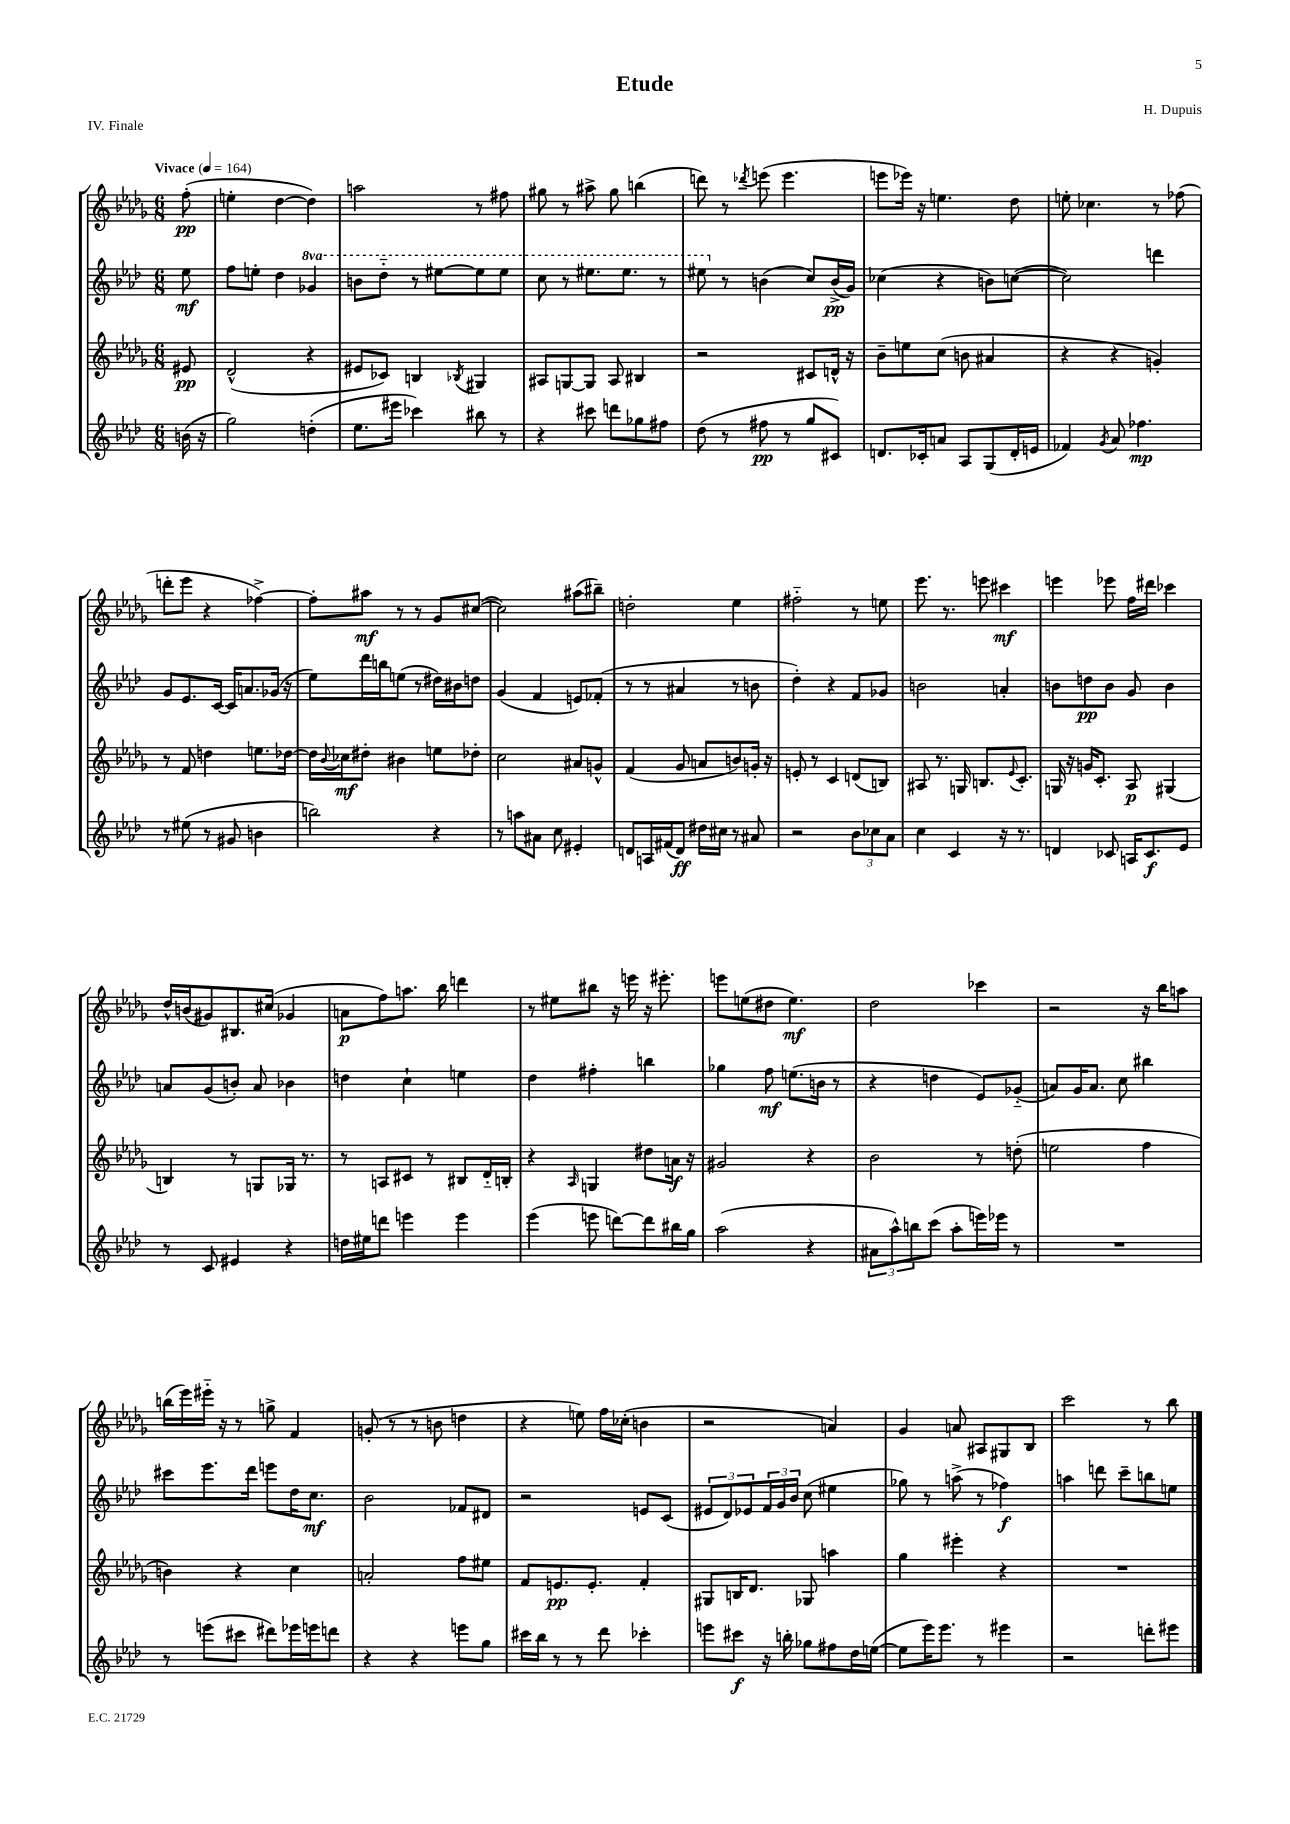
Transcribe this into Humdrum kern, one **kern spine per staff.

**kern	**dynam	**kern	**dynam	**kern	**dynam	**kern	**dynam
*part4	*part4	*part3	*part3	*part2	*part2	*part1	*part1
*staff4	*staff4	*staff3	*staff3	*staff2	*staff2	*staff1	*staff1
*clefG2	*	*clefG2	*	*clefG2	*	*clefG2	*
*k[b-e-a-d-]	*	*k[b-e-a-d-g-]	*	*k[b-e-a-d-]	*	*k[b-e-a-d-g-]	*
*M6/8	*	*M6/8	*	*M6/8	*	*M6/8	*
*MM164	*	*MM164	*	*MM164	*	*MM164	*
=	=	=	=	=	=	=	=
!	!	!	!	!	!	!LO:TX:a:B:t=Vivace	!
(16bn\	.	8e#X/	pp	8ee-\	mf	(8ff'\	pp
16r	.	.	.	.	.	.	.
=1	=1	=1	=1	=1	=1	=1	=1
2gg\)	.	(2d-^^/	.	8ff\L	.	4een'\	.
.	.	.	.	8een'\J	.	.	.
.	.	.	.	4dd-\	.	[4dd-\	.
*	*	*	*	*8va	*	*	*
(4ddn'\	.	4r	.	4gg-X/	.	4dd-\])	.
=2	=2	=2	=2	=2	=2	=2	=2
8.ee-\L	.	8e#X/L	.	8bbn\L	.	2aan\	.
.	.	8c-X/J)	.	8ddd-\J	.	.	.
16eee#X\Jk	.	.	.	.	.	.	.
4ccc-X\)	.	4Bn/	.	8r	.	.	.
.	.	.	.	[8eee#X\L	.	.	.
.	.	8qB-X/	.	.	.	.	.
8bb#X\	.	4G#X/	.	8eee#\]	.	8r	.
8r	.	.	.	8eee#\J	.	8ff#X\	.
=3	=3	=3	=3	=3	=3	=3	=3
4r	.	8A#X/L	.	8ccc\	.	8gg#X\	.
.	.	[8Gn/	.	8r	.	8r	.
8ccc#X\	.	8G/J]	.	8.eee#X\L	.	8aa#X^\	.
8dddn\L	.	8A#/	.	.	.	8gg#\	.
.	.	.	.	8.eee#\J	.	.	.
8gg-X\	.	4B#X/	.	.	.	(4bbn\	.
8ff#X\J	.	.	.	8r	.	.	.
=4	=4	=4	=4	=4	=4	=4	=4
(8dd-\	.	2r	.	8eee#X\	.	8dddn\)	.
*	*	*	*	*X8va	*	*	*
8r	.	.	.	8r	.	8r	.
.	.	.	.	.	.	8qddd-X/	.
8ff#X\	pp	.	.	(4bn\	.	(8eeen\	.
8r	.	.	.	.	.	4.eee\	.
8gg/L	.	8c#X/L	.	8cc/L)	.	.	.
8c#X/J)	.	16dn^^/Jk	.	(16b^/L	pp	.	.
.	.	16r	.	16g/JJ)	.	.	.
=5	=5	=5	=5	=5	=5	=5	=5
8.dn/L	.	8b-~\L	.	(4cc-X\	.	8eeen\L	.
.	.	8een\	.	.	.	16eee-X\Jk)	.
16c-X'/k	.	.	.	.	.	16r	.
8an/J	.	(8cc\J	.	4r	.	4.een\	.
8A-/L	.	8bn\	.	.	.	.	.
(8G/	.	4a#X/	.	8bn\L)	.	.	.
16d'/L	.	.	.	([8ccn\J	.	8dd-\	.
16en/JJ	.	.	.	.	.	.	.
=6	=6	=6	=6	=6	=6	=6	=6
4f-X/)	.	4r	.	2cc\])	.	8een'\	.
.	.	.	.	.	.	4.cc-X\	.
8qg/	.	.	.	.	.	.	.
8a-/	.	4r	.	.	.	.	.
4.ff-X\	mp	.	.	.	.	.	.
.	.	4gn'/)	.	4dddn\	.	8r	.
.	.	.	.	.	.	(8ff-X\	.
!!LO:LB:g=z
=7	=7	=7	=7	=7	=7	=7	=7
8r	.	8r	.	8g/L	.	8dddn'\L	.
(8ee#X\	.	8f/	.	8.e-/	.	8eee-\J	.
8r	.	4ddn\	.	.	.	4r	.
.	.	.	.	[16c/Jk	.	.	.
8g#X/	.	.	.	16c/KL]	.	.	.
.	.	.	.	8.an/	.	.	.
4bn\	.	8.een\L	.	.	.	[4ff-X^\)	.
.	.	.	.	(16g-X/Jk	.	.	.
.	.	[16dd-X\Jk	.	16r	.	.	.
=8	=8	=8	=8	=8	=8	=8	=8
2bbn\)	.	16dd-\LL]	.	8ee-\L)	.	8ff-'\L]	.
.	.	8qqb-/	.	.	.	.	.
.	.	16cc-X\J	mf	.	.	.	.
.	.	8dd#X'\J	.	16ddd-\L	.	8aa#X\J	mf
.	.	.	.	16bbn\J	.	.	.
.	.	4b#X\	.	(8een\J	.	8r	.
.	.	.	.	8r	.	8r	.
4r	.	8een\L	.	16dd#X\LL)	.	8g-/L	.
.	.	.	.	16b#X\J	.	.	.
.	.	8dd-X'\J	.	8ddn\J	.	([8cc#X/J	.
=9	=9	=9	=9	=9	=9	=9	=9
8r	.	2cc\	.	(4g/	.	2cc#\])	.
8aan\L	.	.	.	.	.	.	.
8a#X\J	.	.	.	4f/	.	.	.
8cc\	.	.	.	.	.	.	.
4e#X'/	.	8a#X/L	.	8en/L)	.	(8aa#X\L	.
.	.	8gn^^/J	.	(8f-X'/J	.	8bb#X~\J)	.
=10	=10	=10	=10	=10	=10	=10	=10
8dn/L	.	(4f/	.	8r	.	2ddn'\	.
16An/L	.	.	.	8r	.	.	.
(16f#X/J	.	.	.	.	.	.	.
8d/J)	ff	8g-/	.	4a#X/	.	.	.
16dd#X\LL	.	8an/L	.	.	.	.	.
16cc#X\JJ	.	.	.	.	.	.	.
8r	.	8bn/)	.	8r	.	4ee-\	.
8a#X/	.	16gn'/Jk	.	8bn\	.	.	.
.	.	16r	.	.	.	.	.
=11	=11	=11	=11	=11	=11	=11	=11
2r	.	8en'/	.	4dd-'\)	.	2ff#X\	.
.	.	8r	.	.	.	.	.
.	.	4c/	.	4r	.	.	.
12b-\L	.	(8dn/L	.	8f/L	.	8r	.
12cc-X\	.	.	.	.	.	.	.
.	.	8Bn/J)	.	8g-X/J	.	8een\	.
12a-\J	.	.	.	.	.	.	.
=12	=12	=12	=12	=12	=12	=12	=12
4cc\	.	8A#X/	.	2bn\	.	8.eee-\	.
.	.	8.r	.	.	.	.	.
.	.	.	.	.	.	8.r	.
4c/	.	.	.	.	.	.	.
.	.	16Gn/	.	.	.	.	.
.	.	8.Bn/L	.	.	.	8eeen\	.
16r	.	.	.	4an'/	.	4ccc#X\	mf
.	.	8qqe-/	.	.	.	.	.
8.r	.	8.c'/J	.	.	.	.	.
=13	=13	=13	=13	=13	=13	=13	=13
4dn/	.	16Gn/	.	8bn\L	.	4eeen\	.
.	.	16r	.	.	.	.	.
.	.	16gn/KL	.	8ddn\	pp	.	.
.	.	8.c'/J	.	.	.	.	.
8c-X/	.	.	.	8b\J	.	8eee-X\	.
16An/KL	.	8A-/	p	8g/	.	16ff\LL	.
8.c-/	f	.	.	.	.	16ddd#X\JJ	.
.	.	(4G#X/	.	4b\	.	4ccc-X\	.
8e-/J	.	.	.	.	.	.	.
!!LO:LB:g=z
=14	=14	=14	=14	=14	=14	=14	=14
8r	.	4Bn/)	.	8an/L	.	16dd-^^/LL	.
.	.	.	.	.	.	(16bn/J	.
8c/	.	.	.	(8g/	.	8g#X/)	.
4e#X/	.	8r	.	8bn'/J)	.	8.B#X/	.
.	.	8Gn/L	.	8a/	.	.	.
.	.	.	.	.	.	(16cc#X/Jk	.
4r	.	16G-X/Jk	.	4b-X\	.	4g-X/	.
.	.	8.r	.	.	.	.	.
=15	=15	=15	=15	=15	=15	=15	=15
16ddn\LL	.	8r	.	4ddn\	.	8an\L	p
16ee#X\J	.	.	.	.	.	.	.
8dddn\J	.	8An/L	.	.	.	8ff\)	.
4eeen\	.	8c#X/J	.	4cc`\	.	8.aan\J	.
.	.	8r	.	.	.	.	.
.	.	.	.	.	.	16bb-\	.
4eee\	.	8B#X/L	.	4een\	.	4dddn\	.
.	.	16d-/L	.	.	.	.	.
.	.	16Bn'/JJ	.	.	.	.	.
=16	=16	=16	=16	=16	=16	=16	=16
(4eee-\	.	4r	.	4dd-\	.	8r	.
.	.	.	.	.	.	8ee#X\L	.
.	.	16qqA-/	.	.	.	.	.
8eeen\	.	4Gn/	.	4ff#X'\	.	8bb#X\J	.
[8dddn\L)	.	.	.	.	.	16r	.
.	.	.	.	.	.	16eeen\	.
8ddd\]	.	8dd#X\L	.	4bbn\	.	16r	.
.	.	.	.	.	.	8.eee#X'\	.
16bb#X\L	.	16an\Jk	f	.	.	.	.
16gg\JJ	.	16r	.	.	.	.	.
=17	=17	=17	=17	=17	=17	=17	=17
(2aa-\	.	2g#X/	.	4gg-X\	.	8eeen\L	.
.	.	.	.	.	.	(8een\	.
.	.	.	.	8ff\	mf	8dd#X\J	.
.	.	.	.	(8.een\L	.	4.ee\)	mf
4r	.	4r	.	.	.	.	.
.	.	.	.	16bn\Jk	.	.	.
.	.	.	.	8r	.	.	.
=18	=18	=18	=18	=18	=18	=18	=18
12a#X\L	.	2b-\	.	4r	.	2dd-\	.
12aa-^^\)	.	.	.	.	.	.	.
12bbn\	.	.	.	.	.	.	.
(8ccc\J	.	.	.	4ddn\	.	.	.
8aa-'\L	.	.	.	.	.	.	.
16eeen\L)	.	8r	.	8e-/L)	.	4ccc-X\	.
16eee-X\JJ	.	.	.	.	.	.	.
8r	.	(8ddn'\	.	(8g-X/J	.	.	.
=19	=19	=19	=19	=19	=19	=19	=19
2.r	.	2een\	.	8an/L)	.	2r	.
.	.	.	.	16g/K	.	.	.
.	.	.	.	8.a/J	.	.	.
.	.	.	.	8cc\	.	.	.
.	.	4ff\	.	4bb#X\	.	16r	.
.	.	.	.	.	.	16bb-\KL	.
.	.	.	.	.	.	8aan\J	.
!!LO:LB:g=z
=20	=20	=20	=20	=20	=20	=20	=20
8r	.	4bn\)	.	8ccc#X\L	.	(16bbn\LL	.
.	.	.	.	.	.	16eee-\)	.
(8eeen\L	.	.	.	8.eee-\	.	16eee#X\JJ	.
.	.	.	.	.	.	16r	.
8ccc#X\J	.	4r	.	.	.	8r	.
.	.	.	.	16ddd-\Jk	.	.	.
8ddd#X\L)	.	.	.	8eeen\L	.	8ggn^\	.
16eee-X\L	.	4cc\	.	16dd-\K	.	4f/	.
16eeen\J	.	.	.	8.cc\J	mf	.	.
8dddn\J	.	.	.	.	.	.	.
=21	=21	=21	=21	=21	=21	=21	=21
4r	.	2an'/	.	2b-\	.	(8gn'/	.
.	.	.	.	.	.	8r	.
4r	.	.	.	.	.	8r	.
.	.	.	.	.	.	8bn\	.
8eeen\L	.	8ff\L	.	8f-X/L	.	4ddn\	.
8gg\J	.	8ee#X\J	.	8d#X/J	.	.	.
=22	=22	=22	=22	=22	=22	=22	=22
16ccc#X\LL	.	8f/L	.	2r	.	4r	.
16bb-\JJ	.	.	.	.	.	.	.
8r	.	8.en/	pp	.	.	.	.
8r	.	.	.	.	.	8een\)	.
.	.	8.e'/J	.	.	.	.	.
8ddd-\	.	.	.	.	.	16ff\LL	.
.	.	.	.	.	.	(16cc-X'\JJ	.
4ccc-X'\	.	4f'/	.	8en/L	.	4bn\	.
.	.	.	.	(8c/J	.	.	.
=23	=23	=23	=23	=23	=23	=23	=23
8eeen\L	.	8G#X/L	.	12e#X/L	.	2r	.
.	.	.	.	12d-/)	.	.	.
8ccc#X\J	f	16Bn/K	.	.	.	.	.
.	.	.	.	12e-X/	.	.	.
.	.	8.d-/J	.	.	.	.	.
16r	.	.	.	24f/L	.	.	.
.	.	.	.	24g/	.	.	.
16bbn'\	.	.	.	.	.	.	.
.	.	.	.	24b-/JJ	.	.	.
8gg-X\L	.	8G-X/	.	(8cc\	.	.	.
8ff#X\	.	4aan\	.	4ee#X\	.	4an/)	.
16dd-\L	.	.	.	.	.	.	.
([16een\JJ	.	.	.	.	.	.	.
=24	=24	=24	=24	=24	=24	=24	=24
8ee\L]	.	4gg-\	.	8gg-X\)	.	4g-/	.
16eee-\K)	.	.	.	8r	.	.	.
8.eee-\J	.	.	.	.	.	.	.
.	.	4eee#X'\	.	(8aan^\	.	8an/	.
8r	.	.	.	8r	.	8A#X/L	.
4eee#X\	.	4r	.	4ff-X\)	f	8G#X/	.
.	.	.	.	.	.	8B-/J	.
=25	=25	=25	=25	=25	=25	=25	=25
2r	.	2.r	.	4aan\	.	2ccc\	.
.	.	.	.	8dddn\	.	.	.
.	.	.	.	8ccc~\L	.	.	.
8dddn'\L	.	.	.	8bbn\	.	8r	.
8eee#X\J	.	.	.	8een\J	.	8bb-\	.
==	==	==	==	==	==	==	==
*-	*-	*-	*-	*-	*-	*-	*-
